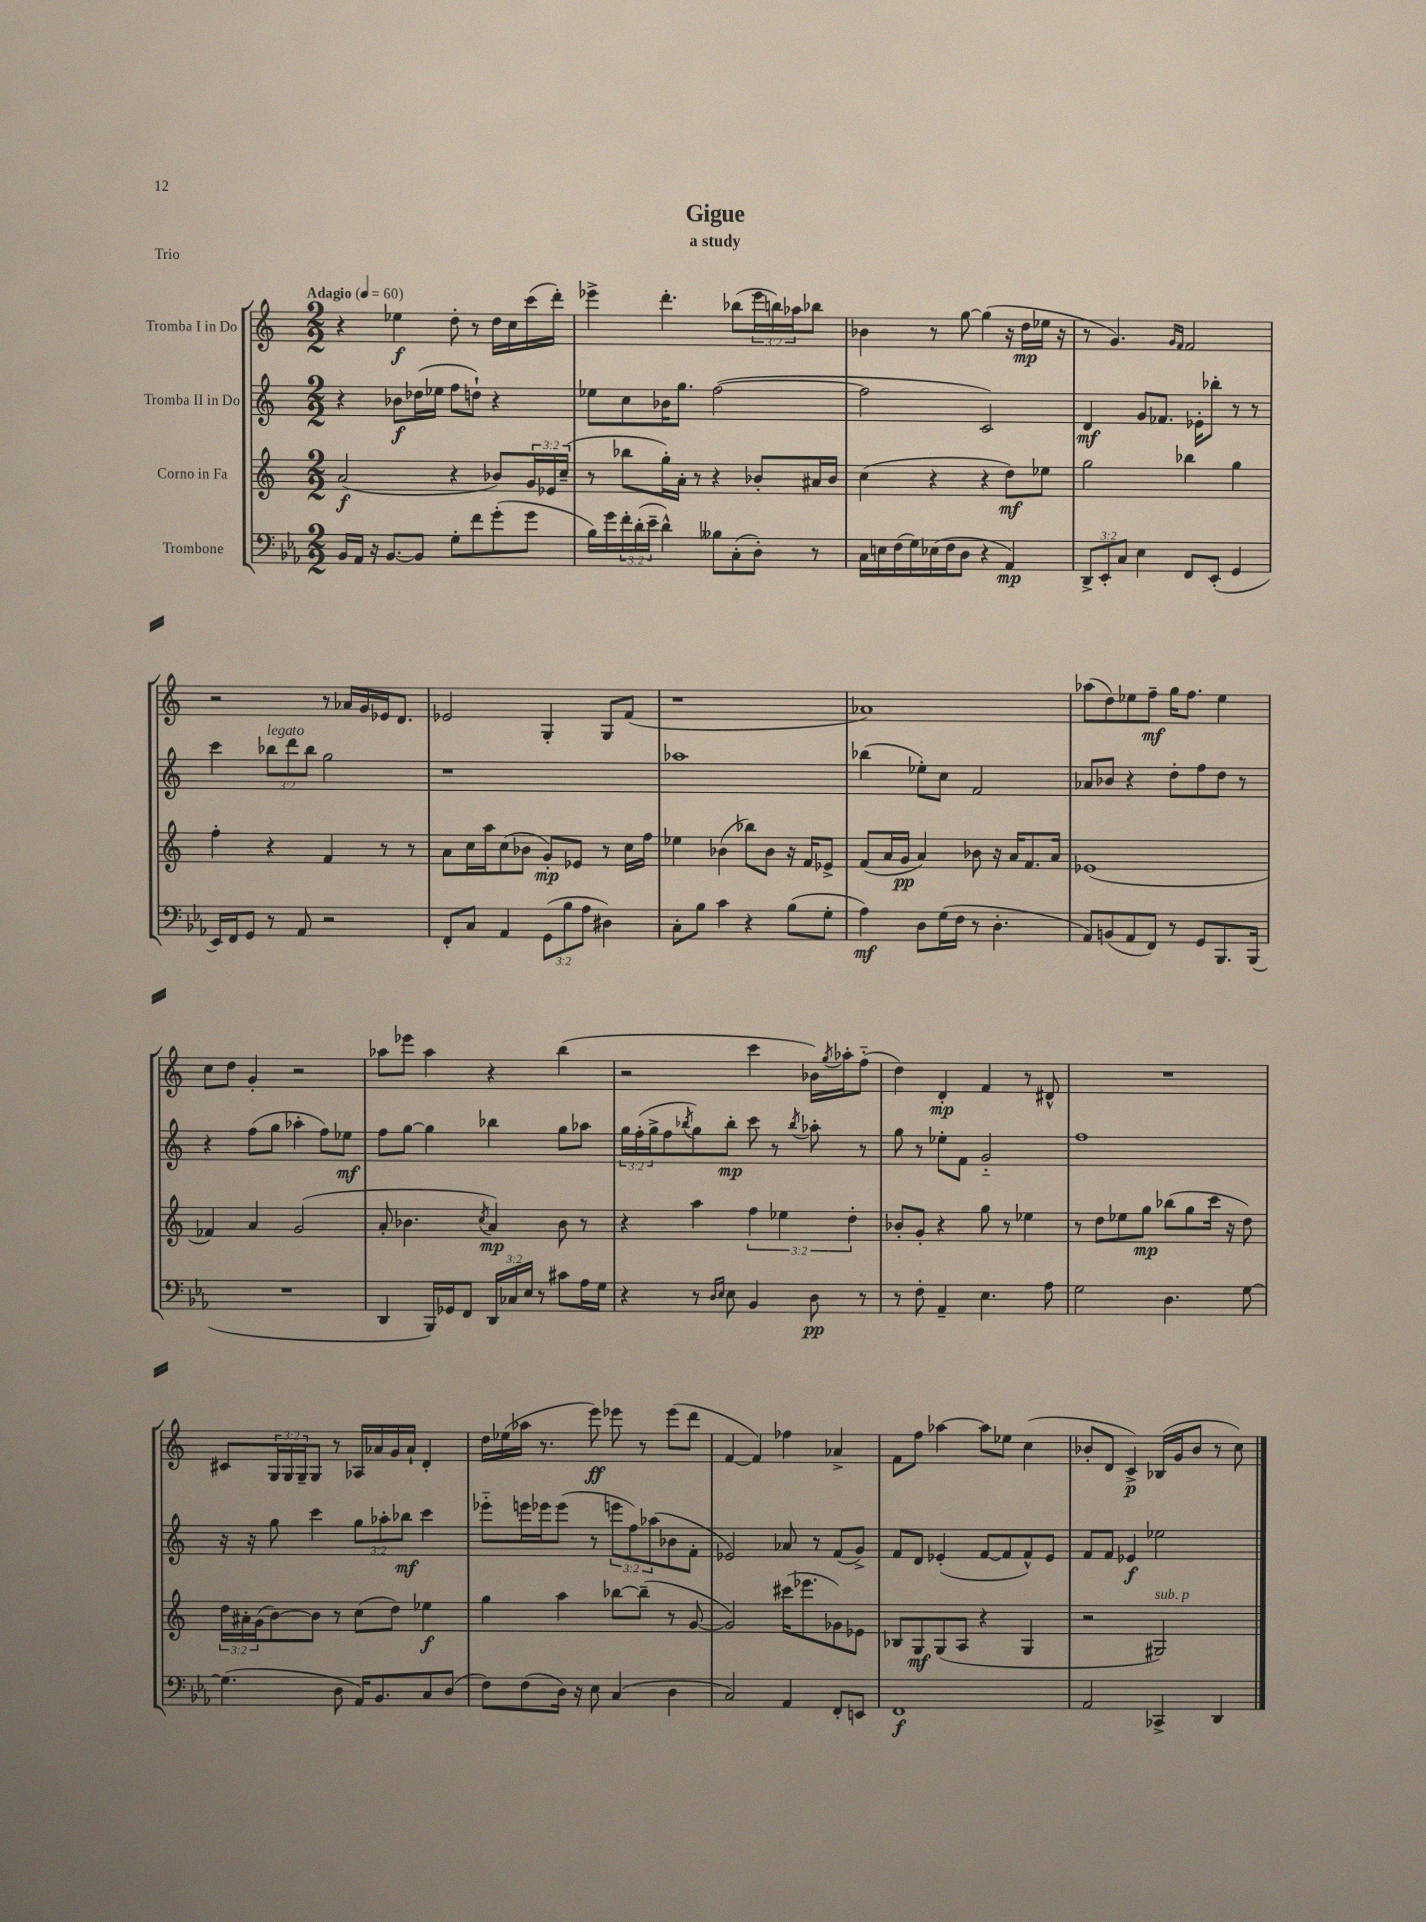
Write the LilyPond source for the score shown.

\header { title = "Gigue" subtitle = "a study" piece = "Trio" }
<<
\new StaffGroup <<
\new Staff = "s0" \with { instrumentName = "Tromba I in Do" } {
    \clef treble \key c \major \numericTimeSignature \time 2/2 \override Staff.TupletNumber.text = #tuplet-number::calc-fraction-text \tempo "Adagio" 4 = 60
    r4 ees''4\f d''8-. r8 d''16 c''16 c'''16( d'''16-.) |
    ees'''4-> d'''4.-. bes''8( \tuplet 3/2 { ees'''16 b''16) aes''16 } bes''8 |
    bes'4 r8 g''8~ g''4( r16 d''16\mp ees''16 r16 |
    r8 g'4.) \grace { g'16 f'16 } f'2 |
    r2 r8 aes'16 g'16 ees'16 d'8. |
    ees'2 g4-. g8 f'8( |
    r1 |
    aes'1) |
    aes''8( d''8) ees''8 f''8--\mf g''16 f''8. ees''4 |
    c''8 d''8 g'4-. r2 |
    aes''8 ees'''8 aes''4 r4 b''4( |
    r2 c'''4 bes'16) \acciaccatura { g''8 } aes''16-. f''8-_( |
    d''4) d'4-.\mp f'4 r8 dis'8-^ |
    R1 |
    cis'8 \tuplet 3/2 { g16 g16 g16-- } g8 r8 aes16 aes'16 g'16 aes'16-! d'4-. |
    d''16 ees''16( aes''16 r8. e'''8\ff) ees'''8 r8 ees'''8( d'''8 |
    f'4~ f'4) fes''4 aes'4-> |
    f'8 f''8 aes''4~ aes''8 ees''8 c''4( |
    bes'8-. d'8 c'4->\p) bes16( g'16 bes'8 r8 c''8) \bar "|." |
}
\new Staff = "s1" \with { instrumentName = "Tromba II in Do" } {
    \clef treble \key c \major \numericTimeSignature \time 2/2 \override Staff.TupletNumber.text = #tuplet-number::calc-fraction-text
    r4 bes'8\f des''16( ees''16 f''8 d''8-!) r4 |
    ees''8 c''8 bes'16 g''8. f''2~( |
    f''2 c'2) |
    d'4\mf g'8 fes'8. ees'16-. bes''8-. r8 r8 |
    c'''4 \tuplet 3/2 { bes''8^\markup { \italic "legato" } d'''8 bes''8 } g''2 |
    r1 |
    aes''1 |
    bes''4( ees''8-.) c''8 f'2 |
    aes'8 bes'8 r4 d''8-. f''8 d''8 r8 |
    r4 f''8( g''8 aes''4-. f''8) ees''8\mf |
    f''8 g''8~ g''4 bes''4 g''8 aes''8 |
    \tuplet 3/2 { g''16 f''16-.( g''16-> } f''8 \acciaccatura { bes''8 } g''8) bes''8-.\mp c'''8 r8 \acciaccatura { bes''8 } aes''8-. r8 |
    g''8 r8 ees''8-. f'8 g'2-_ |
    f''1 |
    r16 r16 g''8 c'''4 \tuplet 3/2 { g''8 aes''8-. bes''8\mf } c'''4 |
    ees'''8-_ e'''16 ees'''16 ees'''8( r8 \tuplet 3/2 { e'''8 f''8) aes''8( } bes'8 f'8-. |
    ees'2) aes'8 r8 f'8( g'8->) |
    f'8 d'8 ees'4-.( f'8~ f'8 f'8-^) ees'8 |
    f'8 f'8 ees'4\f ees''2 \bar "|." |
}
\new Staff = "s2" \with { instrumentName = "Corno in Fa" } {
    \clef treble \key c \major \numericTimeSignature \time 2/2 \override Staff.TupletNumber.text = #tuplet-number::calc-fraction-text
    a'2\f( r4 bes'8) \tuplet 3/2 { g'16 ees'16 c''16--( } |
    r8 bes''8 g''16-.) a'16-. r8 r4 bes'8-. ais'16 bes'16 |
    c''4( r4 r4 d''8\mf) ees''8 |
    g''2 bes''4 g''4 |
    f''4-. r4 f'4 r8 r8 |
    a'8 c''16 a''16 c''8( bes'8 g'8-.\mp) ees'8 r8 c''16 f''16 |
    ees''4 bes'4( bes''8) bes'8 r16 f'16 ees'8-> |
    f'8( a'16 g'16\pp a'4) bes'8 r16 a'16 f'8. a'16 |
    ees'1( |
    fes'4) a'4 g'2( |
    a'8-. bes'4. \acciaccatura { c''8 } a'4\mp) bes'8 r8 |
    r4 a''4 \tuplet 3/2 { f''4 ees''4 d''4-. } |
    bes'8-. g'8-. r4 g''8 r8 ees''4 |
    r8 d''8 ees''8 g''8\mp bes''8( g''8 c'''16 r16 d''8) |
    \tuplet 3/2 { d''16 ais'16-. g'16( } b'8~) b'8 r8 c''8( d''8) ees''4\f |
    g''4 a''4 bes''8~ bes''8--( r8 g'8~ |
    g'2) cis'''16( ees'''8. ges'8) ees'8 |
    bes8 g8\mf g8( a8 r4 g4 |
    r2 gis2^\markup { \italic "sub. p" }) \bar "|." |
}
\new Staff = "s3" \with { instrumentName = "Trombone" } {
    \clef bass \key ees \major \numericTimeSignature \time 2/2 \override Staff.TupletNumber.text = #tuplet-number::calc-fraction-text
    bes,16 aes,16 r16 bes,8.~ bes,8 g8-. f'8 g'8-.( g'8 |
    bes16) g'16 \tuplet 3/2 { f'16-. d'16-.( ees'16-- } d'4-^) beses8 c8-.( d8-.) r8 |
    c16 e16 f16( g16) ees16( f16 d8 r4 aes,4\mp) |
    \tuplet 3/2 { d,8-> ees,8-. c8 } ees4 f,8 ees,8-.( g,4 |
    ees,16) f,16 g,8 r8 aes,8 r2 |
    f,8-. c8 aes,4 \tuplet 3/2 { g,8( bes8 aes8 } dis4) |
    c8-. bes8 c'4 r4 bes8( g8-. |
    aes4\mf) d8 g16( f16 r8 d4.-. |
    aes,8) b,8( aes,8 f,8) r8 g,8 bes,,8. bes,,16( |
    R1 |
    d,4 bes,,16) ges,16 f,8 \tuplet 3/2 { d,16 ces16 ees16 } r8 cis'8 aes16 g16 |
    r4 r8 \grace { d16 ees16 } ees8 bes,4 d8\pp r8 |
    r8 f8-. aes,4-- ees4. aes8 |
    g2 d4. g8~ |
    g4.( d8 aes,16) bes,8. c8 d8( |
    f8) f8( d16) r16 ees8 c4( d4 |
    c2) aes,4 f,8-. e,8 |
    f,1\f |
    aes,2 ces,4-> d,4 \bar "|." |
}
>>
>>
\layout { \context { \Score \remove "Bar_number_engraver" } }
